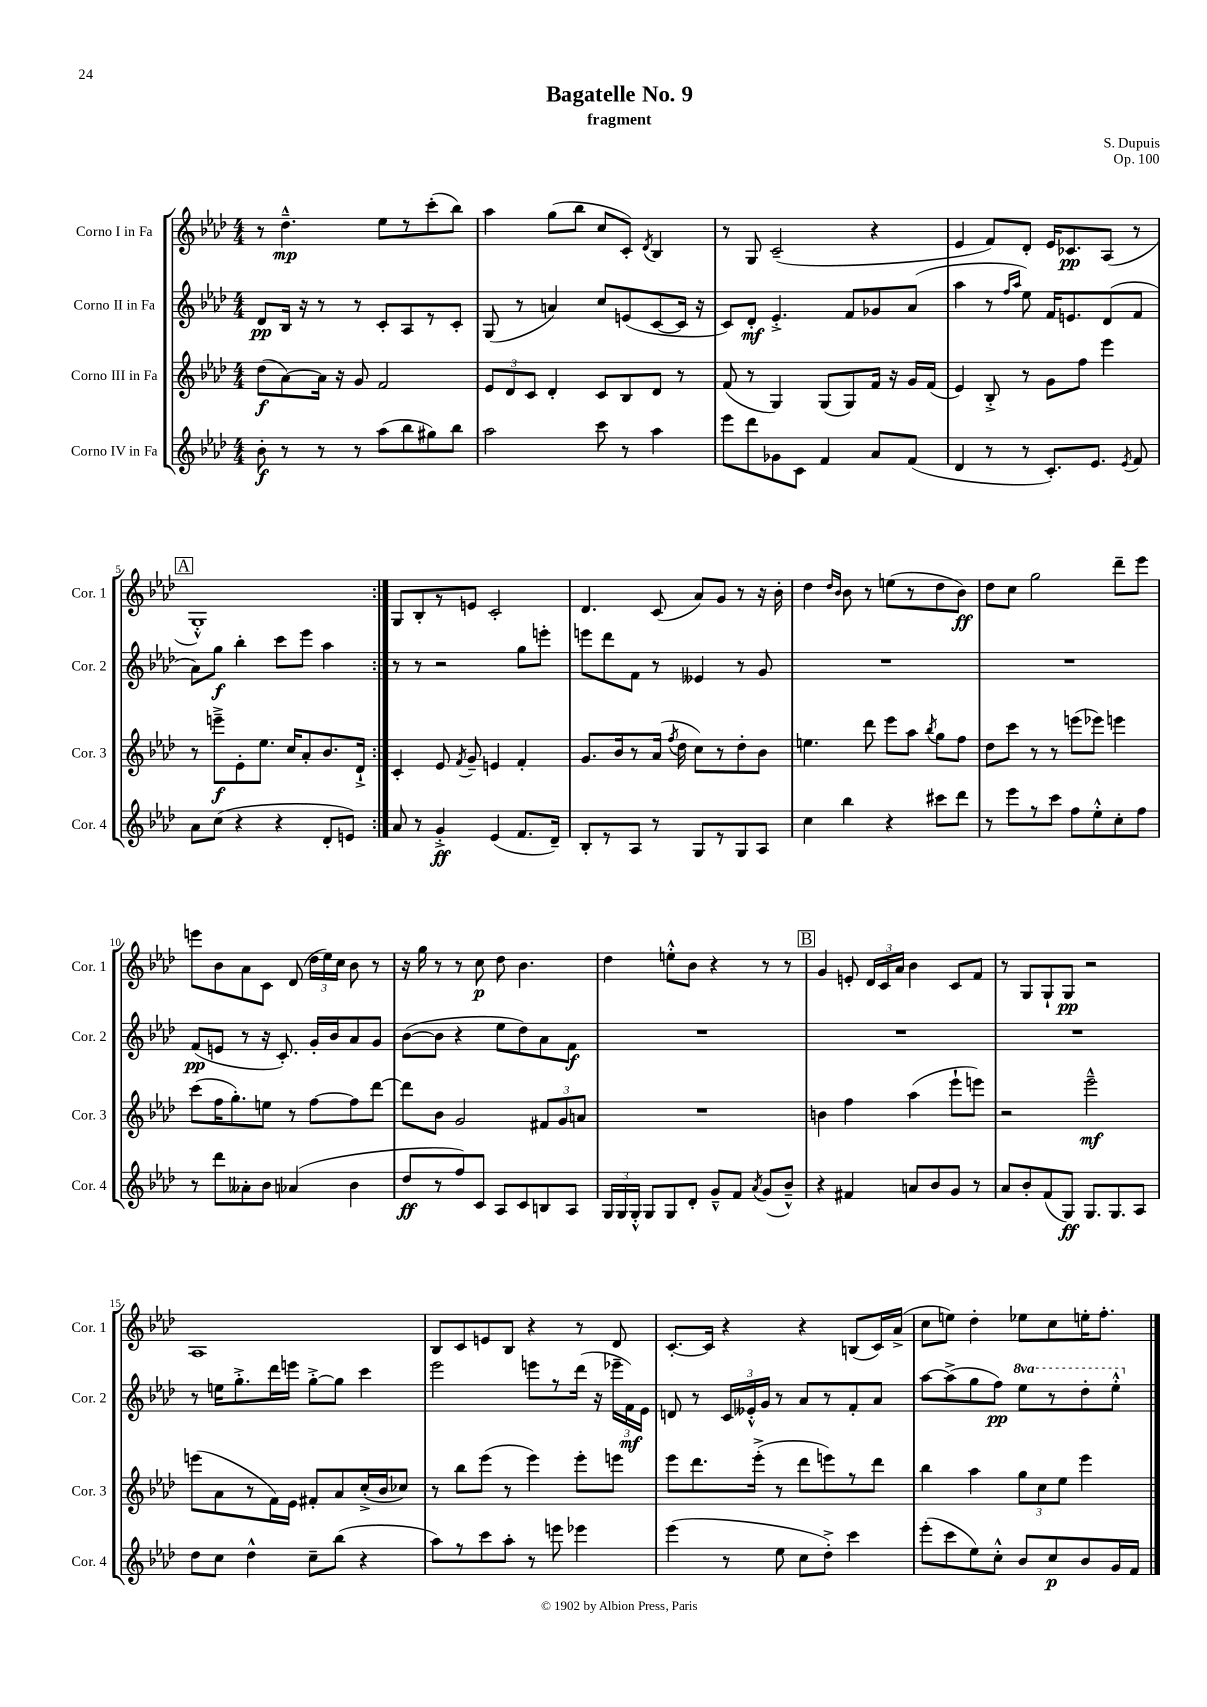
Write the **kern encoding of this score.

**kern	**kern	**kern	**kern
*staff4	*staff3	*staff2	*staff1
*clefG2	*clefG2	*clefG2	*clefG2
*k[b-e-a-d-]	*k[b-e-a-d-]	*k[b-e-a-d-]	*k[b-e-a-d-]
*M4/4	*M4/4	*M4/4	*M4/4
8b-'	(8dd-	8d-	8r
8r	[8a-)	16B-	4.dd-~^^
.	.	16r	.
8r	16a-]	8r	.
.	16r	.	.
8r	8g	8r	.
(8aa-	2f	8c'	8ee-
8bb-	.	8A-	8r
8gg#)	.	8r	(8ccc'
8bb-	.	8c'	8bb-)
=	=	=	=
2aa-	12e-	(8G	4aa-
.	12d-	.	.
.	.	8r	.
.	12c	.	.
.	4d-'	4a)	(8gg
.	.	.	8bb-
8ccc	8c	8cc	8cc
8r	8B-	(8e	8c')
.	.	.	8qd-
4aa-	8d-	[8c	4B-
.	8r	16c]	.
.	.	16r	.
=	=	=	=
8eee-	(8f	8c)	8r
8ddd-	8r	8d-'	8G
8g-	4G)	4.e-'^	(2c~
8c	.	.	.
4f	(8G	.	.
.	8G)	8f	.
8a-	16f	8g-	4r
.	16r	.	.
(8f	16g	(8a-	.
.	(16f	.	.
=	=	=	=
4d-	4e-)	4aa-	4e-
8r	8B-'^	8r	8f)
.	.	16qqff	.
.	.	16qqaa-	.
8r	8r	8ee-)	8d-'
8.c')	8g	16f	16e-
.	.	8.e	8.c-
.	8ff	.	.
8.e-	.	.	.
.	4eee-	(8d-	(8A-
8qe-	.	.	.
8f	.	8f	8r
=	=	=	=
8a-	8r	8a-)	1G'^^)
(8cc	8eee~^	8gg	.
4r	8e-'	4bb-'	.
.	8.ee-	.	.
4r	.	8ccc	.
.	16cc	.	.
.	8a-'	8eee-	.
8d-'	8.b-	4aa-	.
8e)	.	.	.
.	16d-`^	.	.
=:|!	=:|!	=:|!	=:|!
8a-	4c'	8r	8G
8r	.	8r	8B-'
4g'^	8e-	2r	8r
.	8qf	.	.
.	8g~	.	8e
(4e-	4e	.	2c'
8.f	4f'	8gg	.
.	.	8eee'	.
16d-~)	.	.	.
=	=	=	=
8B-'	8.g	8eee	4.d-
8r	.	8ddd-	.
.	16b-	.	.
8A-	8r	8f	.
8r	(16a-	8r	(8c
.	8qff	.	.
.	16dd-	.	.
8G	8cc)	4e--	8a-)
8r	8r	.	8g
8G	8dd-'	8r	8r
8A-	8b-	8g	16r
.	.	.	16b-'
=	=	=	=
4cc	4.ee	1r	4dd-
.	.	.	16qqdd-
.	.	.	16qqb-
4bb-	.	.	8b-
.	8ddd-	.	8r
4r	8eee-	.	(8ee
.	8aa-	.	8r
.	8qbb-	.	.
8ccc#	8gg	.	8dd-
8ddd-	8ff	.	8b-)
=	=	=	=
8r	8dd-	1r	8dd-
8eee-	8ccc	.	8cc
8r	8r	.	2gg
8ccc	8r	.	.
8ff	(8eee	.	.
8ee-'^^	8eee-)	.	.
8cc'	4eee	.	8ddd-~
8ff	.	.	8eee-
=	=	=	=
8r	(8ccc	(8f	8eee
8ddd-	16ff	8e	8b-
.	8.gg')	.	.
8a--'	.	8r	8a-
8b-	8ee	16r	8c
.	.	8.c')	.
(4a-	8r	.	(8d-
.	[8ff	16g'	24dd-
.	.	.	24ee-)
.	.	16b-	.
.	.	.	24cc
4b-	8ff]	8a-	8b-
.	[8ddd-	8g	8r
=	=	=	=
8dd-	8ddd-]	([8b-	16r
.	.	.	16gg
8r	8b-	8b-]	8r
8ff)	2g	4r	8r
8c	.	.	8cc
8A-	.	8ee-	8dd-
8c	.	8dd-)	4.b-
8B	12f#	8a-	.
.	12g	.	.
8A-	.	8f	.
.	12a	.	.
=	=	=	=
24G	1r	1r	4dd-
24G	.	.	.
24G'^^	.	.	.
8G	.	.	.
8G	.	.	8ee'^^
8d-'	.	.	8b-
8g~^^	.	.	4r
8f	.	.	.
8qa-	.	.	.
(8g	.	.	8r
8b-~^^)	.	.	8r
=	=	=	=
4r	4b	1r	4g
4f#	4ff	.	8e'
.	.	.	24d-
.	.	.	24c
.	.	.	24a-
8a	(4aa-	.	4b-
8b-	.	.	.
8g	8eee-`	.	8c
8r	8eee)	.	8f
=	=	=	=
8a-	2r	1r	8r
8b-'	.	.	8G
(8f	.	.	8G`
8G)	.	.	8G
8.G	2eee-~^^	.	2r
8.G	.	.	.
8A-	.	.	.
=	=	=	=
8dd-	(8eee	8r	1A-
8cc	8a-	16ee	.
.	.	8.gg'^	.
4dd-^^	8r	.	.
.	16f)	16ddd-	.
.	16e-	16eee	.
8cc~	8f#'	[8gg'^	.
(8bb-	8a-	8gg]	.
4r	(16cc'^	4ccc	.
.	16b-	.	.
.	8cc-)	.	.
=	=	=	=
8aa-)	8r	2eee-	8B-
8r	8bb-	.	8c
8ccc	(8eee-	.	8e
8aa-'	8r	.	8B-
8r	4eee-)	8eee	4r
8eee	.	8r	.
4eee-	8eee-'	(16ddd-	8r
.	.	16r	.
.	8eee	24eee-~	8d-
.	.	24f)	.
.	.	24e-	.
=	=	=	=
(4eee-	8eee-	8d	[8.c'
.	8.ddd-	8r	.
.	.	.	16c]
8r	.	24c	4r
.	.	24e--'^^	.
.	(16eee-'^	.	.
.	.	24g	.
8ee-	8r	8r	.
8cc	8ddd-	8a-	4r
8dd-'^)	8eee)	8r	.
4ccc	8r	8f'	(8B
.	8ddd-	8a-	16c)
.	.	.	(16a-^
=	=	=	=
(8eee-'	4bb-	[8aa-	8cc
8ccc	.	(8aa-^]	8ee)
8ee-)	4aa-	8gg	4dd-'
8cc'^^	.	8ff)	.
8b-	12gg	8eee-	8ee-
.	12cc	.	.
8cc	.	8r	8cc
.	12ee-	.	.
8b-	4eee-	8ddd-'	16ee'
.	.	.	8.ff'
16g	.	8eee-'^^	.
16f	.	.	.
==	==	==	==
*-	*-	*-	*-
